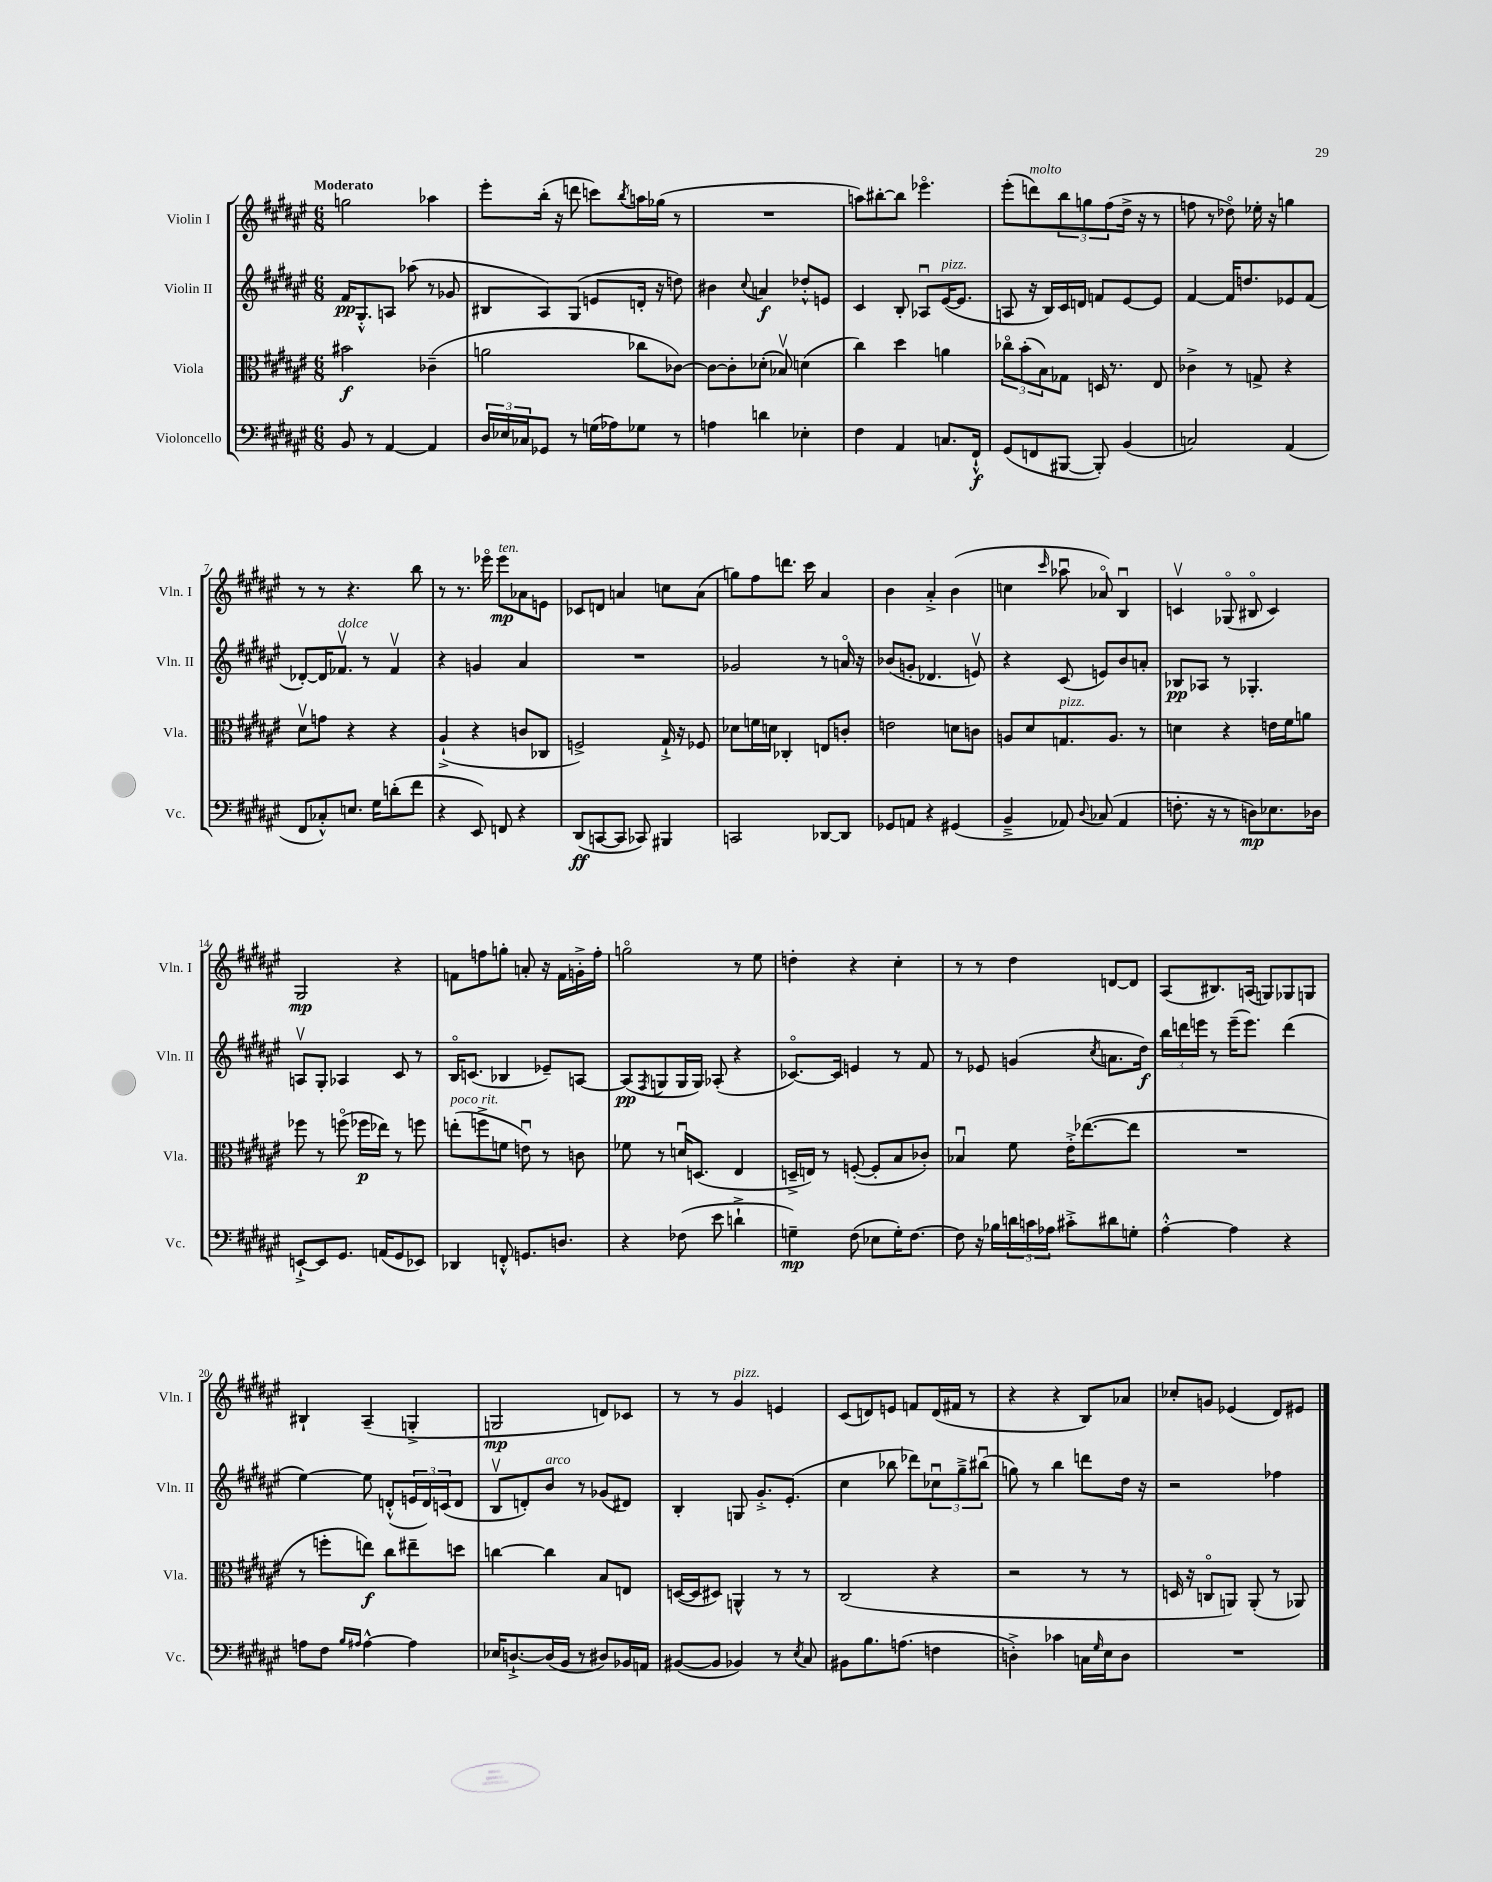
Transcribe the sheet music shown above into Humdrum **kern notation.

**kern	**kern	**kern	**kern
*staff4	*staff3	*staff2	*staff1
*clefF4	*clefC3	*clefG2	*clefG2
*k[f#c#g#d#a#e#]	*k[f#c#g#d#a#e#]	*k[f#c#g#d#a#e#]	*k[f#c#g#d#a#e#]
*M6/8	*M6/8	*M6/8	*M6/8
8BB	2b#	16f#	2gg
.	.	8.G#'^^	.
8r	.	.	.
[4AA#	.	8A	.
.	.	(8aa-	.
4AA#]	(4c-~	8r	4aa-
.	.	8g-	.
=	=	=	=
24D#	2a	8B#	8eee#'
24E-	.	.	.
24C-	.	.	.
8GG-	.	8A#)	(16bb'
.	.	.	16r
8r	.	(8G#	8ddd
(16G	.	8e	8ccc)
16A-)	.	.	.
.	.	.	8qbb
8G-	8cc-	16d'	16aa
.	.	16r	(16gg-
8r	[8c-)	8dd)	8r
=	=	=	=
4A	8c-_	4b#	2.r
.	8c-']	.	.
.	.	8qqcc#	.
4d	(8d-'	4a	.
.	8B-v)	.	.
4E-'	(4d	8dd-'^^	.
.	.	8e	.
=	=	=	=
4F#	4cc#)	4c#	8aa)
.	.	.	[8bb#'
4AA#	4dd#	8B'	8bb#]
.	.	8A-u	4.eee-o
8.C	4a	([16e#	.
.	.	8.e#]	.
16FF#`^^	.	.	.
=	=	=	=
(8GG#	12cc-o	8A	(8eee#'
.	(12b'	.	.
8FF	.	16r	8ddd)
.	12B)	.	.
.	.	16B)	.
[8BBB#	8G-	16c#	12bb
.	.	16d	.
.	.	.	12gg
8BBB#'])	16D	8f	.
.	.	.	(12ff#
.	8.r	.	.
(4BB	.	[8e#	16dd#^
.	.	.	16r
.	8E#	8e#]	8r
=	=	=	=
2C)	4c-^	[4f#	8ff
.	.	.	8r
.	8r	16f#]	8dd-o)
.	.	8.dd	.
.	8G^	.	16ee-'
.	.	.	16r
(4AA#	4r	8e-	4gg
.	.	(8f#	.
=	=	=	=
8FF#	8d#v	[8d-')	8r
8C-'^^)	8g	16d-]	8r
.	.	8.f-v	.
8.E	4r	.	4.r
.	.	8r	.
16G#	.	.	.
(8d'	4r	4f-v	.
8f#	.	.	8bb
=	=	=	=
4r	(4A#`^	4r	8r
.	.	.	8.r
8EE#)	4r	4g	.
.	.	.	16eee-o
8FF	.	.	8eee-
4r	8c	4a#	8a-
.	8C-	.	8e
=	=	=	=
(8DD#	2F^)	2.r	8c-
[8CC	.	.	8d
8CC]	.	.	4a
8CC-)	.	.	.
4BBB#	16G#`^	.	8cc
.	16r	.	.
.	8F-	.	(8a
=	=	=	=
2CC	8d-	2g-	8gg)
.	16f	.	8ff#
.	16d	.	.
.	4C-'	.	8.ddd
.	.	.	16ccc#
[8DD-	8E	8r	4a#
8DD-]	8c'	16ao	.
.	.	16r	.
=	=	=	=
8GG-	2e	(8b-	4b
8AA	.	8g'	.
4r	.	4.d-	4a#'^
(4GG#	8d	.	(4b
.	8c	8ev)	.
=	=	=	=
4BB~^	8A	4r	4cc
.	8d#	.	.
.	.	.	16qqccc#
8AA-)	8.G	(8c#	8aa-u
8qqD#	.	.	.
(8C-	.	8e)	8a-o)
.	8.A	.	.
4AA-	.	8b	4Bu
.	8r	8a'	.
=	=	=	=
8.F'	4d	8B-	4cv
.	.	8A-	.
16r	.	.	.
8r	4r	8r	(8G-o
8D)	.	4.G-'	8B#o
8.E-	16e	.	4c)
.	16f#	.	.
.	8a	.	.
16D-	.	.	.
=	=	=	=
[8EE`^	8ff-	8Av	2G#
8EE]	8r	8G#'	.
8.GG#	(8ffo	4A-	.
.	16ff-	.	.
(16AA	16ee-)	.	.
8GG#	8r	8c#	4r
8EE-)	8ff	8r	.
=	=	=	=
4DD-	(8ee'	16Bo	8f
.	.	(8.c	.
.	8ff^	.	8ff
8FF'^^	8f	4B-	8gg'
8.GG	8eu)	.	8a'
.	8r	8e-~)	16r
8.D	.	.	16f
.	8c	[8A	16g'^
.	.	.	16ff'
=	=	=	=
4r	8f-	(8A]	2ggo
.	.	8qF#	.
.	8r	8G	.
(8F-	16du	16G	.
.	(8.D	16G)	.
8e#	.	(8A-'	.
4d`^	4E#	4r	8r
.	.	.	8ee#
=	=	=	=
4G~)	16D~^	[8.c-o)	4dd'
.	16E)	.	.
.	8r	.	.
.	.	16c-]	.
(8F#	([8F'	4e	4r
8E-	8F']	.	.
16G')	8B	8r	4cc#'
[8.F#	.	.	.
.	8c-')	8f#	.
=	=	=	=
8F#]	4B-u	8r	8r
16r	.	8e-	8r
16B-	.	.	.
24d	8f#	(4g	4dd#
24c	.	.	.
24A-	.	.	.
8c#'^	16e#'^	.	.
.	([8.ee-	.	.
.	.	8qcc#	.
8d#	.	8.a	[8d
8G'	8ee-]	.	8d]
.	.	16dd#)	.
=	=	=	=
[4A#'^^	2.r	24bb	(8A#
.	.	24ddd	.
.	.	24eee	.
.	.	8r	8.B#)
4A#]	.	(16eee~	.
.	.	8.eee)	(16A
.	.	.	8G)
4r	.	(4ddd	8G-
.	.	.	8G
=	=	=	=
8A	8r	[4ee#)	4B#`
8F#	8ff'	.	.
16qqB	.	.	.
16qqA#	.	.	.
[4A#^^	8ee)	8ee#]	(4A#~
.	8cc#	(8d'^^	.
4A#]	8ee#~	24e	4G'^
.	.	24d)	.
.	.	(24c	.
.	8dd	8d	.
=	=	=	=
16E-	[4cc	8Bv	2G
[8.D`^	.	.	.
.	.	8d')	.
(16D]	4cc]	8b	.
16BB	.	.	.
8r	.	8r	.
8D#)	8B	(8g-	8d)
16BB-	8E	8d#)	8c-
16AA	.	.	.
=	=	=	=
([8BB#	([16D	4B'	8r
.	16D]	.	.
8BB#]	8D#)	.	8r
4BB-)	4AA^^	8G	4g#
.	.	8.g#'^	.
8r	8r	.	4e
.	.	(8.e#'	.
8qE#	.	.	.
8C#	8r	.	.
=	=	=	=
8BB#	(2C#	4cc#	(8c#
8.B	.	.	8d)
.	.	8bb-	8e
(8.A	.	.	.
.	.	8ddd-)	8f
4F	4r	12cc-u	(16d
.	.	.	16f#
.	.	12gg#~^	.
.	.	.	8r
.	.	(12bb#u	.
=	=	=	=
4D'^)	2r	8gg)	4r
.	.	8r	.
4c-	.	4bb	4r
16C	8r	8ddd	8B)
16qqG#	.	.	.
16E#	.	.	.
8D	8r	16dd#	8a-
.	.	16r	.
=	=	=	=
2.r	16D	2r	8cc-'
.	16r	.	.
.	8Co	.	8g
.	8AA)	.	(4e-
.	(8AA'	.	.
.	8r	4ff-	8d#)
.	8AA-)	.	8e#
==	==	==	==
*-	*-	*-	*-
